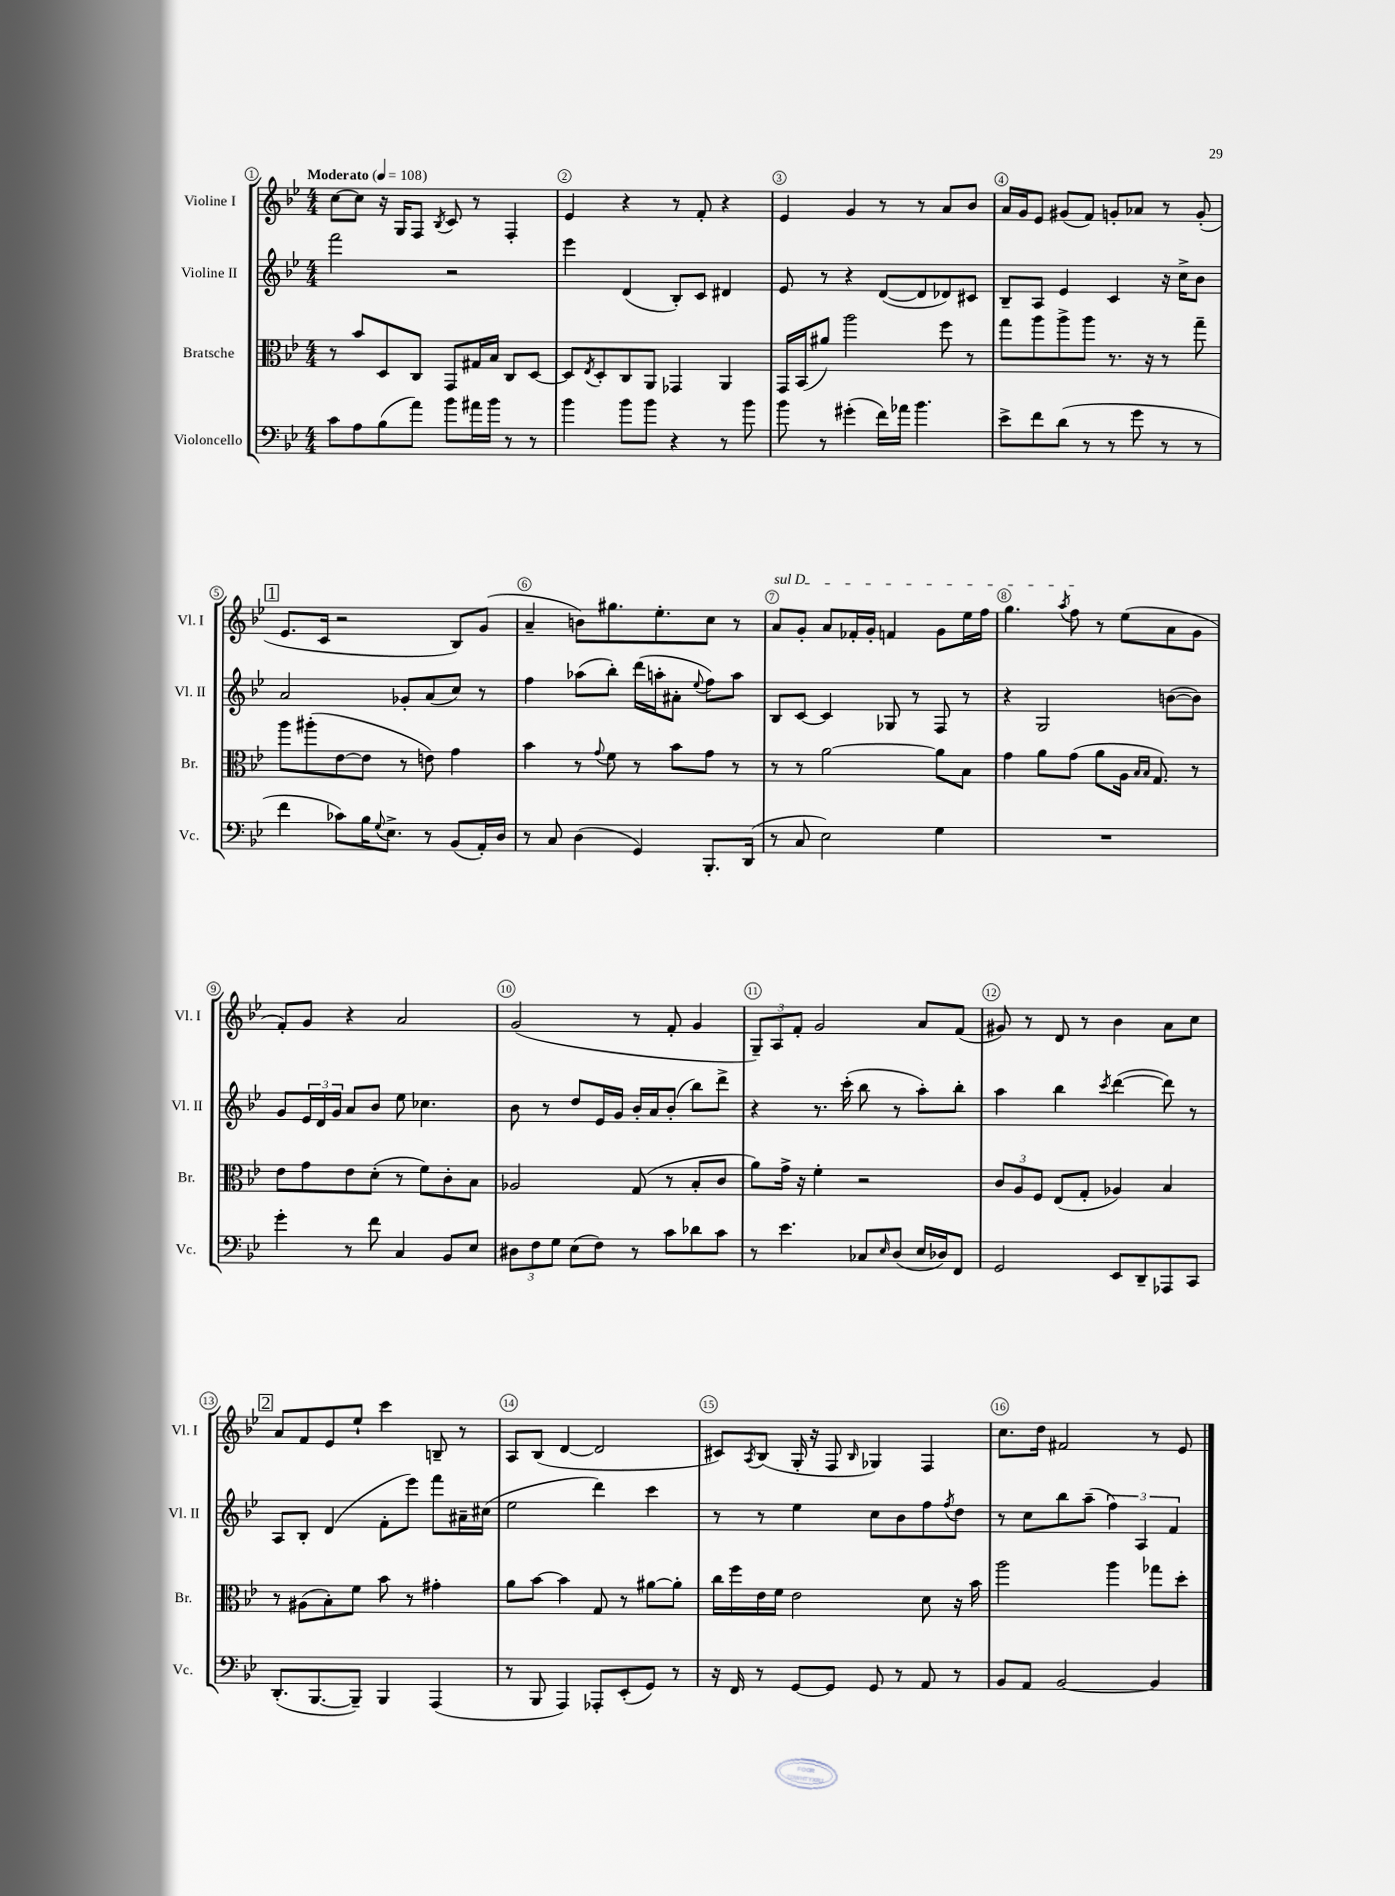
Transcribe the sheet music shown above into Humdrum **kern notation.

**kern	**kern	**kern	**kern
*staff4	*staff3	*staff2	*staff1
*clefF4	*clefC3	*clefG2	*clefG2
*k[b-e-]	*k[b-e-]	*k[b-e-]	*k[b-e-]
*M4/4	*M4/4	*M4/4	*M4/4
*MM108	*MM108	*MM108	*MM108
8c	8r	2fff	[8cc
8A	8b-	.	8cc]
(8B-	8D	.	16r
.	.	.	16G
8a)	8C	.	8F
.	.	.	8qB-
8b-	8GG	2r	8c
16a#	16G#	.	8r
16b-	16B-	.	.
8r	8C	.	4F'
8r	[8D	.	.
=	=	=	=
4b-	8D]	4eee-	4e-
.	8qE-	.	.
.	8D'	.	.
8b-	8C	(4d	4r
8b-	8AA	.	.
4r	4GG-	8B-')	8r
.	.	8c	8f'
8r	4AA	4d#	4r
8b-	.	.	.
=	=	=	=
8b-	16GG	8e-	4e-
.	(16BB-	.	.
8r	8a#)	8r	.
(4g#'	2aa	4r	4g
16f)	.	([8d	8r
16a-	.	.	.
4.b-	.	8d]	8r
.	8ff	8d-)	8a
.	8r	8c#	8b-
=	=	=	=
8e-^	8gg	8B-~	16a
.	.	.	16g
8f	8aa	8A	8e-
(8d	8aa^	4e-	(8g#
8r	8aa	.	8f)
8r	8.r	4c	8g'
8g	.	.	8a-
.	16r	.	.
8r	8r	16r	8r
.	.	16cc^	.
8r	8gg~	8b-	(8g'
=	=	=	=
4f	8aa	2a	8.e-
.	(8aa#'	.	.
.	.	.	16c
8c-)	[8e-	.	2r
16B-	8e-]	.	.
8qqG	.	.	.
8.E-^	.	.	.
.	8r	8g-'	.
8r	8e)	(8a	.
(8BB-	4g	8cc)	8B-)
16AA')	.	8r	(8g
16D	.	.	.
=	=	=	=
8r	4b-	4ff	4a~
8C	.	.	.
(4D	8r	(8aa-	8b)
.	8qqg	.	.
.	8f	8bb-')	8.gg#
4GG)	8r	(16ddd	.
.	.	16aa'	8.ee-'
.	8b-	8a#'	.
.	.	8qqee-	.
8.BBB-'	8g	8ff)	8cc
.	8r	8aa	8r
(16DD	.	.	.
=	=	=	=
8r	8r	8B-	8a
8C	8r	[8c	8g'
2E-)	[2a	4c]	8a
.	.	.	16f-'
.	.	.	16g'
.	.	8G-	4f
.	.	8r	.
4G	8a]	8F	8g
.	8B-	8r	16ee-
.	.	.	16ff
=	=	=	=
1r	4g	4r	4.gg
.	8a	2G	.
.	.	.	8qaa
.	(8g	.	8ff
.	8a	.	8r
.	16A	.	(8ee-
.	16qqB-	.	.
.	16qqB-	.	.
.	8.G)	.	.
.	.	([8b	8a
.	8r	8b])	8g
=	=	=	=
4g'	8e-	8g	8f')
.	8g	24e-	8g
.	.	24d	.
.	.	24g	.
8r	8e-	8a	4r
8f	(8d'	8b-	.
4C	8r	8ee-	2a
.	8f)	4.cc-	.
8BB-	8c'	.	.
8E-	8B-	.	.
=	=	=	=
12D#	2A-	8b-	(2g
12F	.	.	.
.	.	8r	.
12G	.	.	.
(8E-	.	8dd	.
8F)	.	16e-	.
.	.	16g	.
8r	(8G	16b-'	8r
.	.	16a	.
8c	8r	(8b-'	8f'
8d-	8B-'	8bb-)	4g
8c	8c	8ddd^	.
=	=	=	=
8r	8a)	4r	12G~)
.	.	.	12A
4.e-	16g^	.	.
.	.	.	12f'
.	16r	.	.
.	4f'	8.r	2g
.	.	(16ccc'	.
8C-	2r	8bb-	.
16qqE-	.	.	.
(8D	.	8r	.
16E-	.	8aa')	8a
16D-)	.	.	.
8FF	.	8bb-'	(8f
=	=	=	=
2GG	12c	4aa	8g#)
.	12A	.	.
.	.	.	8r
.	12F	.	.
.	(8E-	4bb-	8d
.	8G'	.	8r
.	.	8qccc	.
8EE-	4A-)	([4ddd	4b-
8DD~	.	.	.
8AAA-	4B-	8ddd])	8a
8CC	.	8r	8cc
=	=	=	=
(8.DD'	8r	8A	8a
.	(8A#	8B-'	8f
[8.BBB-	.	.	.
.	8B-')	(4d	8e-
8BBB-~])	8f	.	8ee-`
4BBB-	8b-	8f'	4ccc
.	8r	8eee-)	.
(4AAA	4g#'	8fff	8B~
.	.	16a#~	8r
.	.	(16cc#	.
=	=	=	=
8r	8a	2ee-	8A
8BBB-	[8b-	.	(8B-
4AAA)	4b-]	.	[4d
8AAA-'	8G	4ddd)	2d]
(8EE-'	8r	.	.
8GG)	[8a#	4ccc	.
8r	8a#']	.	.
=	=	=	=
16r	16cc	8r	8c#)
16FF	16ff	.	.
.	.	.	8qA
8r	16e-	8r	(8B-
.	16f	.	.
[8GG	2e-	4ee-	16G'
.	.	.	16r
8GG]	.	.	8F
.	.	.	16qqB-
8GG	.	8cc	4G-)
8r	.	8b-	.
8AA	8d	8ff	4F
.	.	8qff	.
8r	16r	8dd	.
.	16b-	.	.
=	=	=	=
8BB-	2aa	8r	8.cc
8AA	.	8cc	.
.	.	.	16dd
[2BB-	.	8bb-	2f#
.	.	(8aa~	.
.	4aa	6ff)	.
.	.	6A	.
4BB-]	8gg-	.	8r
.	.	6f	.
.	8dd'	.	8e-
==	==	==	==
*-	*-	*-	*-
